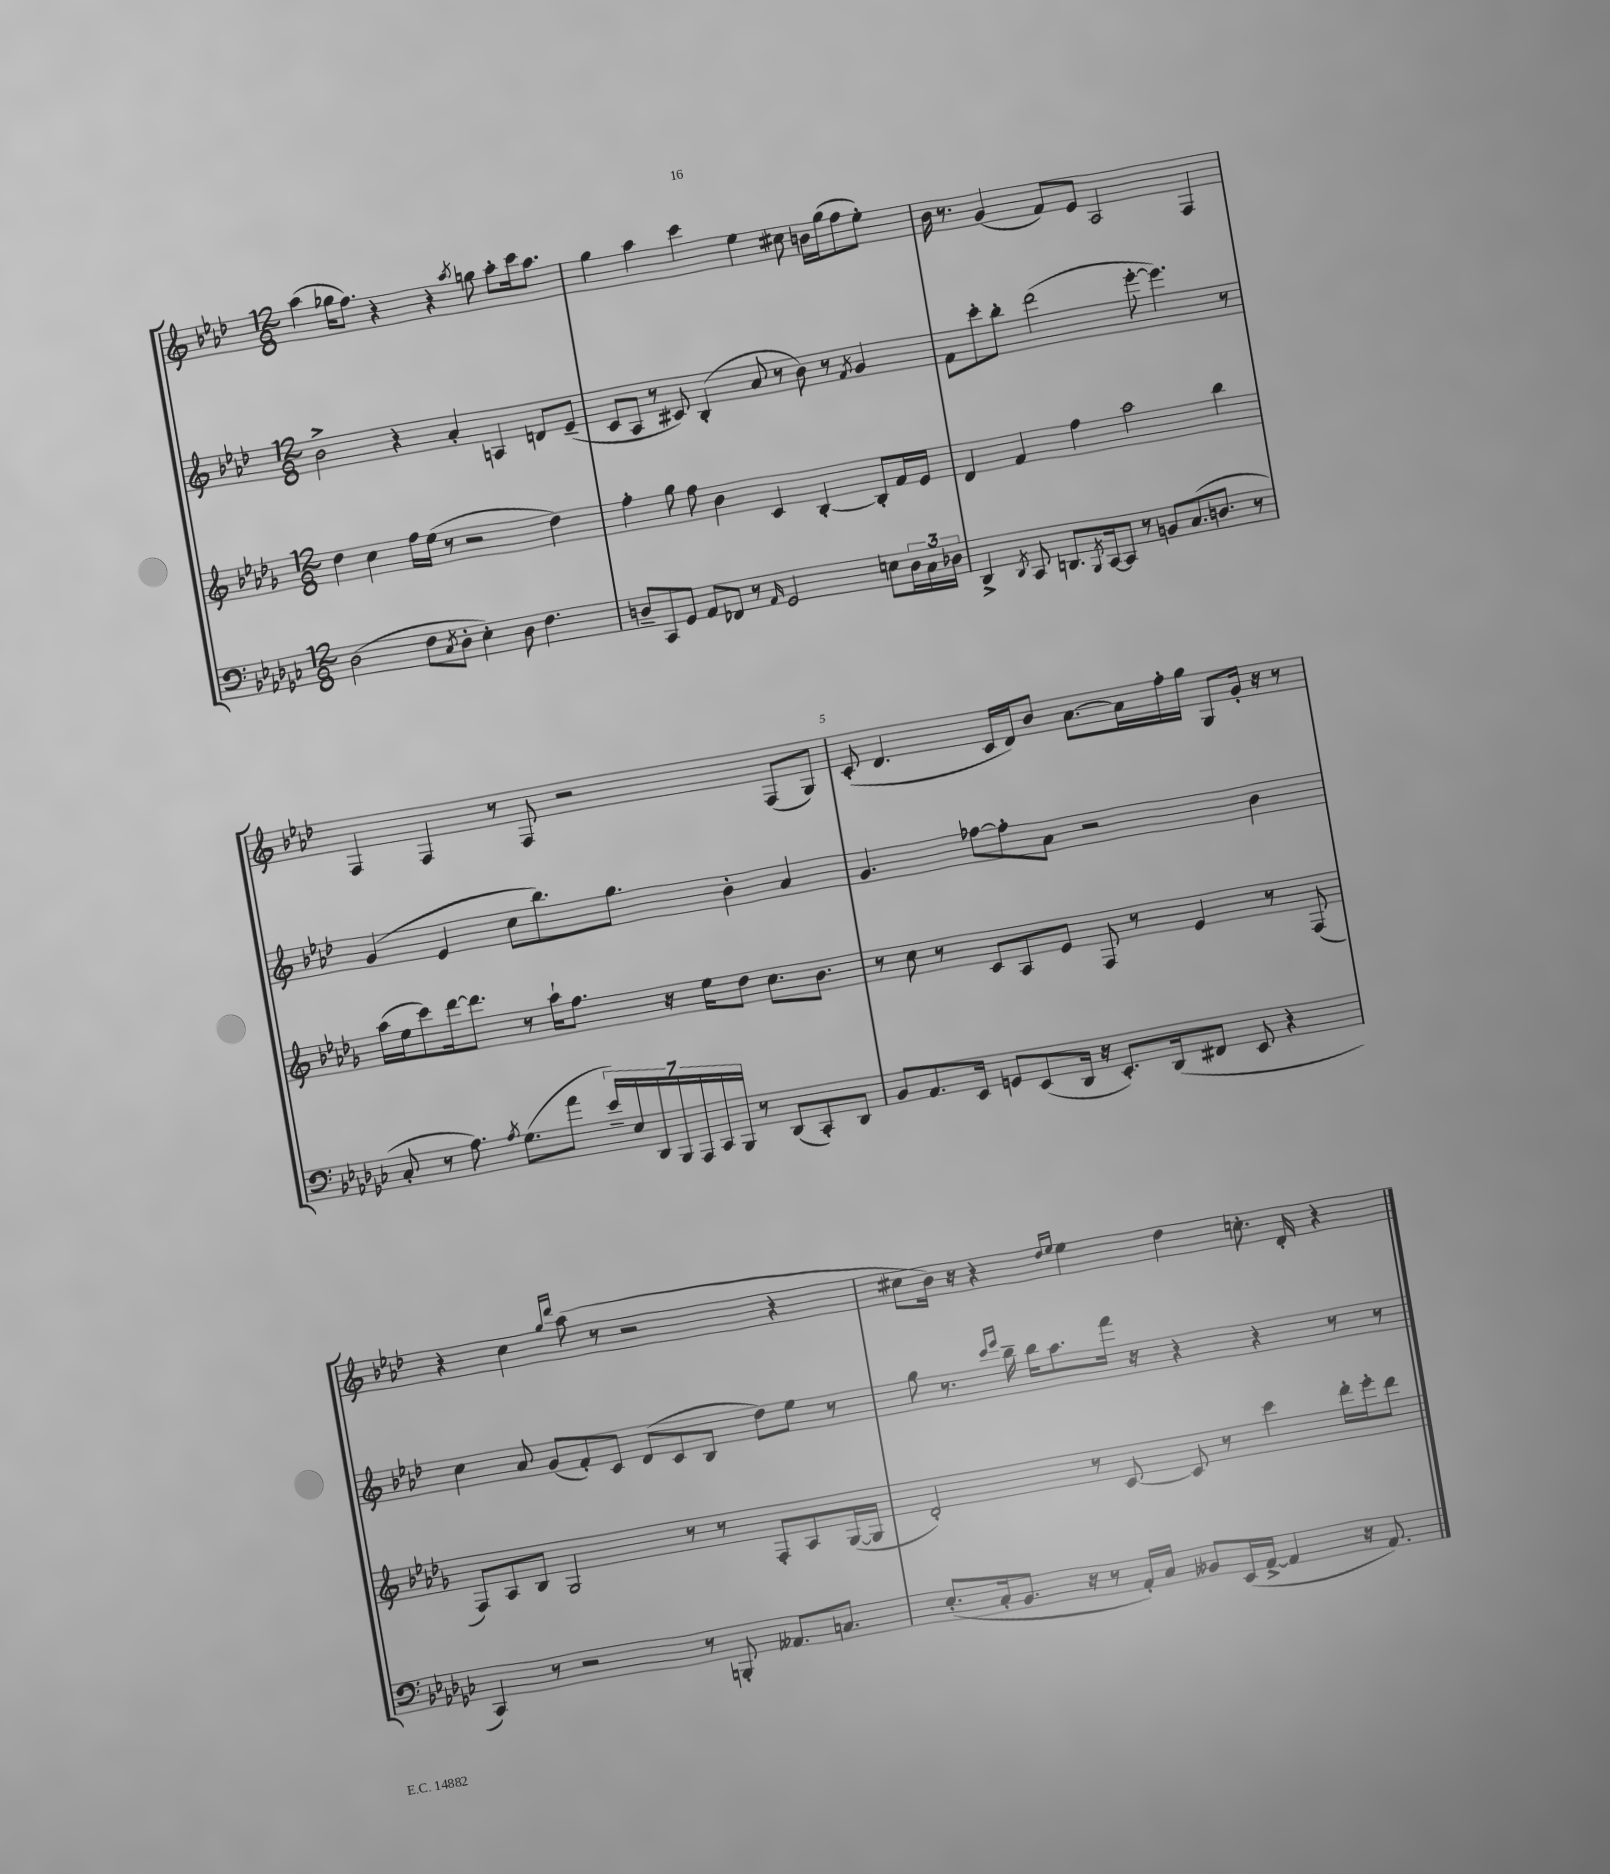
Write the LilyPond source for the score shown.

<<
\new StaffGroup <<
\new Staff = "s0" {
    \clef treble \key aes \major \numericTimeSignature \time 12/8
    aes''4( ges''16 f''8.) r4 r4 \acciaccatura { aes''8 } g''8 aes''8-. c'''16 aes''8. |
    g''4 aes''4 c'''4 ees''4 cis''8 b'16 g''16( f''8 ees''8-.) |
    bes'16 r8. g'4( f'8) ees'8 aes2 f4 |
    f4 f4 r8 f8 r2 f8( g8) |
    c'8-.( des'4. c'16 des'16) bes'8 aes'8.~ aes'16 f''16-. g''16 g8 g'16-. r16 r8 |
    r4 c''4 \grace { g''16 des'''16 } aes''8( r8 r2 r4 |
    cis''8 bes'16) r16 r4 \grace { des''16 ees''16 } ees''4 des''4 c''8.-. des'16-. r4 \bar "|." |
}
\new Staff = "s1" {
    \clef treble \key aes \major \numericTimeSignature \time 12/8
    bes'2-> r4 aes'4-. a4 d'8 ees'8--( |
    c'8 aes8 r8 cis'8) bes4-.( aes'8 r8 bes'8) r8 \acciaccatura { f'8 } g'4 |
    f'8 c'''8-. bes''8-. des'''2( ees'''8~-. ees'''4.) r8 |
    g'4( ees'4 c''8 bes''8.) g''8. bes'4-. aes'4 |
    g'4. fes''8~ fes''8-. aes'8 r2 bes'4 |
    c''4 aes'8 g'8( f'8-.) c'8 des'8( c'8 bes8 des''8) ees''8 r8 |
    g''8 r8. \grace { c'''16 ees'''16 } bes''16-- bes''16 aes''8. f'''16 r16 r4 r4 r8 r8 \bar "|." |
}
\new Staff = "s2" {
    \clef treble \key des \major \numericTimeSignature \time 12/8
    des''4 c''4 f''16 ees''16( r8 r2 des''4) |
    f''4-. ges''8 f''8 bes'4 c'4 bes4~-. bes8-. f'16 ees'16 |
    des'4 f'4 f''4 aes''2 bes''4 |
    aes''16( ees''16 c'''8) des'''16~ des'''8. r8 aes''16-! f''8. r16 ees''16 des''8 c''8. bes'8. |
    r8 c''8 r8 c'8 aes8 ees'8 f8 r8 ees'4 r8 f8( |
    f8) aes8 bes8 ges2 r8 r8 f8-. aes8 ges16~( ges16 |
    des'2-.) r8 c'8~ c'8 r8 c'''4 des'''16-. ees'''16-. des'''8 \bar "|." |
}
\new Staff = "s3" {
    \clef bass \key ges \major \numericTimeSignature \time 12/8
    des2( f8 \acciaccatura { ces8 } des8-. ees4-.) des8 f4. |
    d8-- ces,8 ges,8 aes,8 fes,8 r8 \grace { aes,16 } ges,2 e8 \tuplet 3/2 { d16 ces16 des16 } |
    des,4-> \acciaccatura { des,8 } ces,8 d,8. \acciaccatura { bes,,8 } ces,16~ ces,8 r8 b,8 ces8.( d8. r8 |
    ces8-. r8 aes8.) \acciaccatura { aes8 } ges8.( aes'8 \tuplet 7/4 { ees'16--) ees16 des,16 bes,,16 aes,,16 ces,16 bes,,16 } r8 des,8( ces,8-.) des,8 |
    bes,8 aes,8. ees,16 g,8 ees,8( des,16 r16 ees,8.-.) des,16( fis,8 ees,8 r4 |
    ces,4) r8 r2 r8 b,,8-. aeses,8. c8. |
    ees8.-.( ces16-. bes,8. r16 r8 aes,16-.) ces16 beses,8 ees,16( aes,16~-> aes,4 r16 aes,8.) \bar "|." |
}
>>
>>
\layout { \context { \Score \override BarNumber.break-visibility = ##(#f #t #t) barNumberVisibility = #(every-nth-bar-number-visible 5) } }
